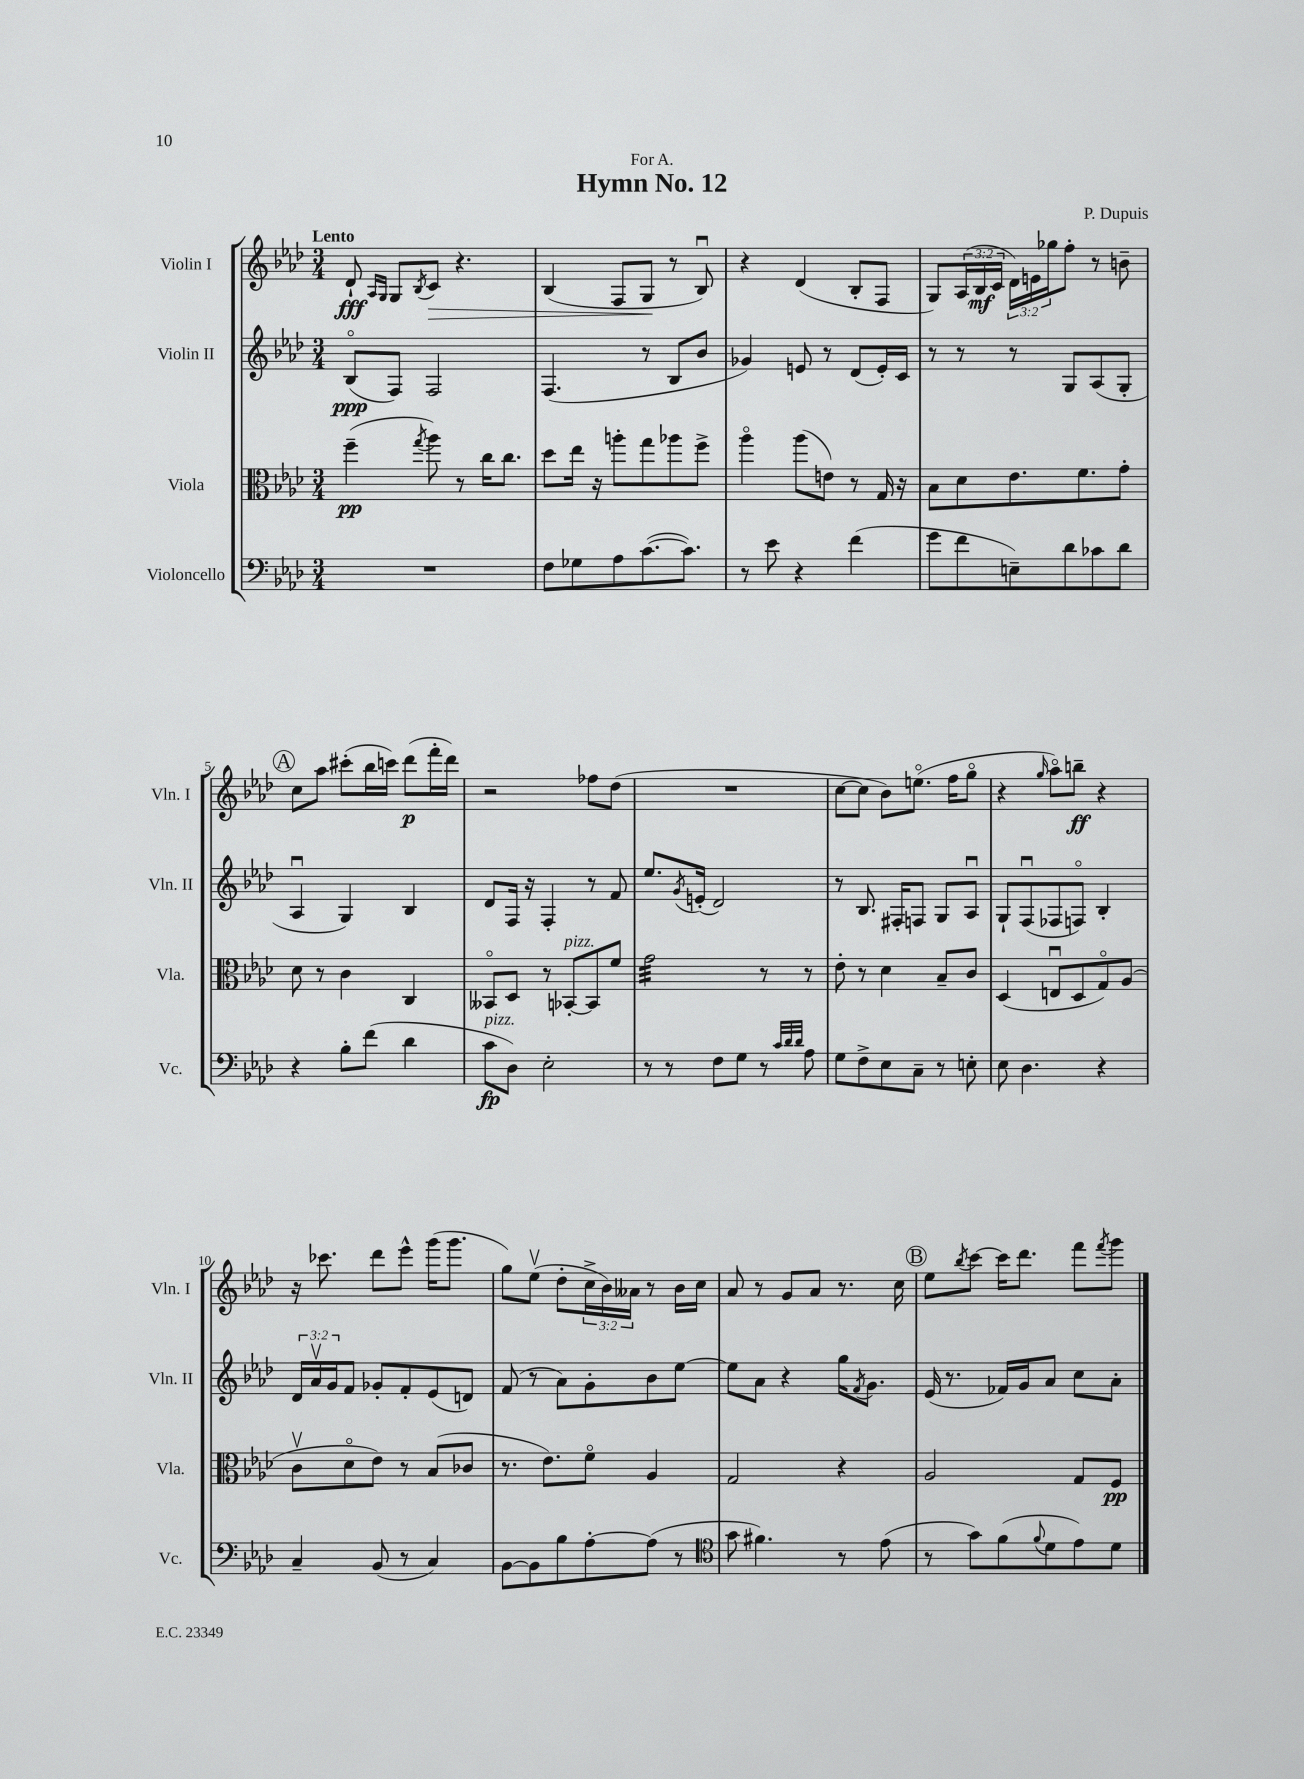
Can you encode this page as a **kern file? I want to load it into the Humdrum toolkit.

**kern	**kern	**kern	**kern
*staff4	*staff3	*staff2	*staff1
*clefF4	*clefC3	*clefG2	*clefG2
*k[b-e-a-d-]	*k[b-e-a-d-]	*k[b-e-a-d-]	*k[b-e-a-d-]
*M3/4	*M3/4	*M3/4	*M3/4
2.r	(4ff~\	(8B-o/L	8d-`/
.	.	.	16qqA-/LL
.	.	.	16qqG/JJ
.	.	8F/J)	8G/L
.	8qgg/	.	8qB-/
.	8aa-\)	2F/	8c/J
.	8r	.	4.r
.	16cc\LK	.	.
.	8.cc\J	.	.
=	=	=	=
8F\L	8dd-\L	(4.F/	(4B-/
8G-\	16ee-\Jk	.	.
.	16r	.	.
8A-\	8aa'\L	.	8F/L
([8.c\	8gg\	8r	8G/J
.	8aa-\	8B-/L	8r
8.c\]J)	.	.	.
.	8ff^\J	8b-/J	8B-u/)
=	=	=	=
8r	4aa-o\	4g-/)	4r
8e-\	.	.	.
4r	(8aa-\L	8e/	(4d-/
.	8e\J)	8r	.
(4f\	8r	(8d-/L	8B-'/L
.	16G/	16e'/L)	8F/J
.	16r	16c/JJ	.
=	=	=	=
8g\L	8B-\L	8r	8G/L)
8f\	8d-\	8r	(24A-/L
.	.	.	24B-/
.	.	.	24c/JJ
8E~\)	8.e-\	8r	24d-\LL)
.	.	.	24e\
.	.	.	24gg-\J
8d-\	.	8G/L	8ff'\J
.	8.f\	.	.
8c-\	.	(8A-/	8r
8d-\J	8g'\J	8G'/J	8b~\
=	=	=	=
4r	8d-\	4A-u/	8cc\L
.	8r	.	8aa-\J
8B-'\L	4c\	4G/)	(8ccc#'\L
(8f\J	.	.	16bb-\L
.	.	.	16ccc\JJ)
4d-\	4C/	4B-/	(8ddd-\L
.	.	.	16fff'\L
.	.	.	16ddd-\JJ)
=	=	=	=
8c\L	8BB--o/L	8d-/L	2r
8D-\J)	8D-/J	16F/Jk	.
.	.	16r	.
2E-'\	8r	4F'/	.
.	[8BB-'/L	.	.
.	8BB-/]	8r	8ff-\L
.	8f/J	8f/	(8dd-\J
=	=	=	=
8r	2g\	8.ee-/L	2.r
8r	.	.	.
.	.	8qg/	.
.	.	(16e'/Jk	.
8F\L	.	2d-/)	.
8G\J	.	.	.
8r	8r	.	.
32qqc/LLL	.	.	.
32qqd-/	.	.	.
32qqd-/JJJ	.	.	.
8A-\	8r	.	.
=	=	=	=
8G\L	8e-'\	8r	[8cc\L
8F^\	8r	8.B-/	8cc\]J
8E-\	4d-\	.	8b-\L)
.	.	16F#'/LK	.
8C~\J	.	8F/J	(8.eeo\J
8r	8B-~/L	8G/L	.
.	.	.	16ff\LK
8E'\	8c/J	8A-u/J	8ggo\J
=	=	=	=
8E-\	(4D-/	8G`/L	4r
4.D-\	.	(8Fu/	.
.	.	.	16qqgg/
.	8Eu/L	8F-/	8aa-o\L)
.	8D-/	8Fo/J)	8bb~\J
4r	8Go/)	4B-'/	4r
.	(8A-/J	.	.
=	=	=	=
4C~/	8cv\L	24d-/LL	16r
.	.	24a-v/	.
.	.	.	8.ccc-\
.	.	24g/J	.
.	8d-o\	8f/J	.
(8BB-/	8e-\J)	8g-'/L	8ddd-\L
8r	8r	8f'/	8eee-^^\J
4C/)	(8B-/L	(8e-/	(16ggg\LK
.	.	.	8.ggg\J
.	8c-/J	8d/J)	.
=	=	=	=
[8BB-\L	8.r	(8f/	8gg\L)
8BB-\]	.	8r	(8ee-v\J
.	8.e-\L)	.	.
8B-\	.	8a-\L)	8dd-'\L
[8A-'\	8fo\J	8g'\	24cc^\L
.	.	.	24b-\)
.	.	.	24a--\JJ
(8A-\]J	4A-/	8b-\	8r
8r	.	[8ee-\J	16b-\LL
.	.	.	16cc\JJ
=	=	=	=
*clefC4	*	*	*
8g\	2G/	8ee-\]L	8a-/
4.f#\)	.	8a-\J	8r
.	.	4r	8g/L
.	.	.	8a-/J
8r	4r	16gg\LK	8.r
.	.	8qf/	.
.	.	8.g\J	.
(8e-\	.	.	.
.	.	.	16cc\
=	=	=	=
8r	2A-/	(16e-/	8ee-\L
.	.	8.r	.
.	.	.	8qbb-/
8g\L)	.	.	[8ccc\J
(8f\	.	16f-/LL)	16ccc\]LK
.	.	16g/J	8.ddd-\J
8qqf/	.	.	.
8d-\	.	8a-/J	.
8e-\)	8G/L	8cc\L	8fff\L
.	.	.	8qfff/
8d-\J	8F/J	8a-'\J	8ggg\J
==	==	==	==
*-	*-	*-	*-
